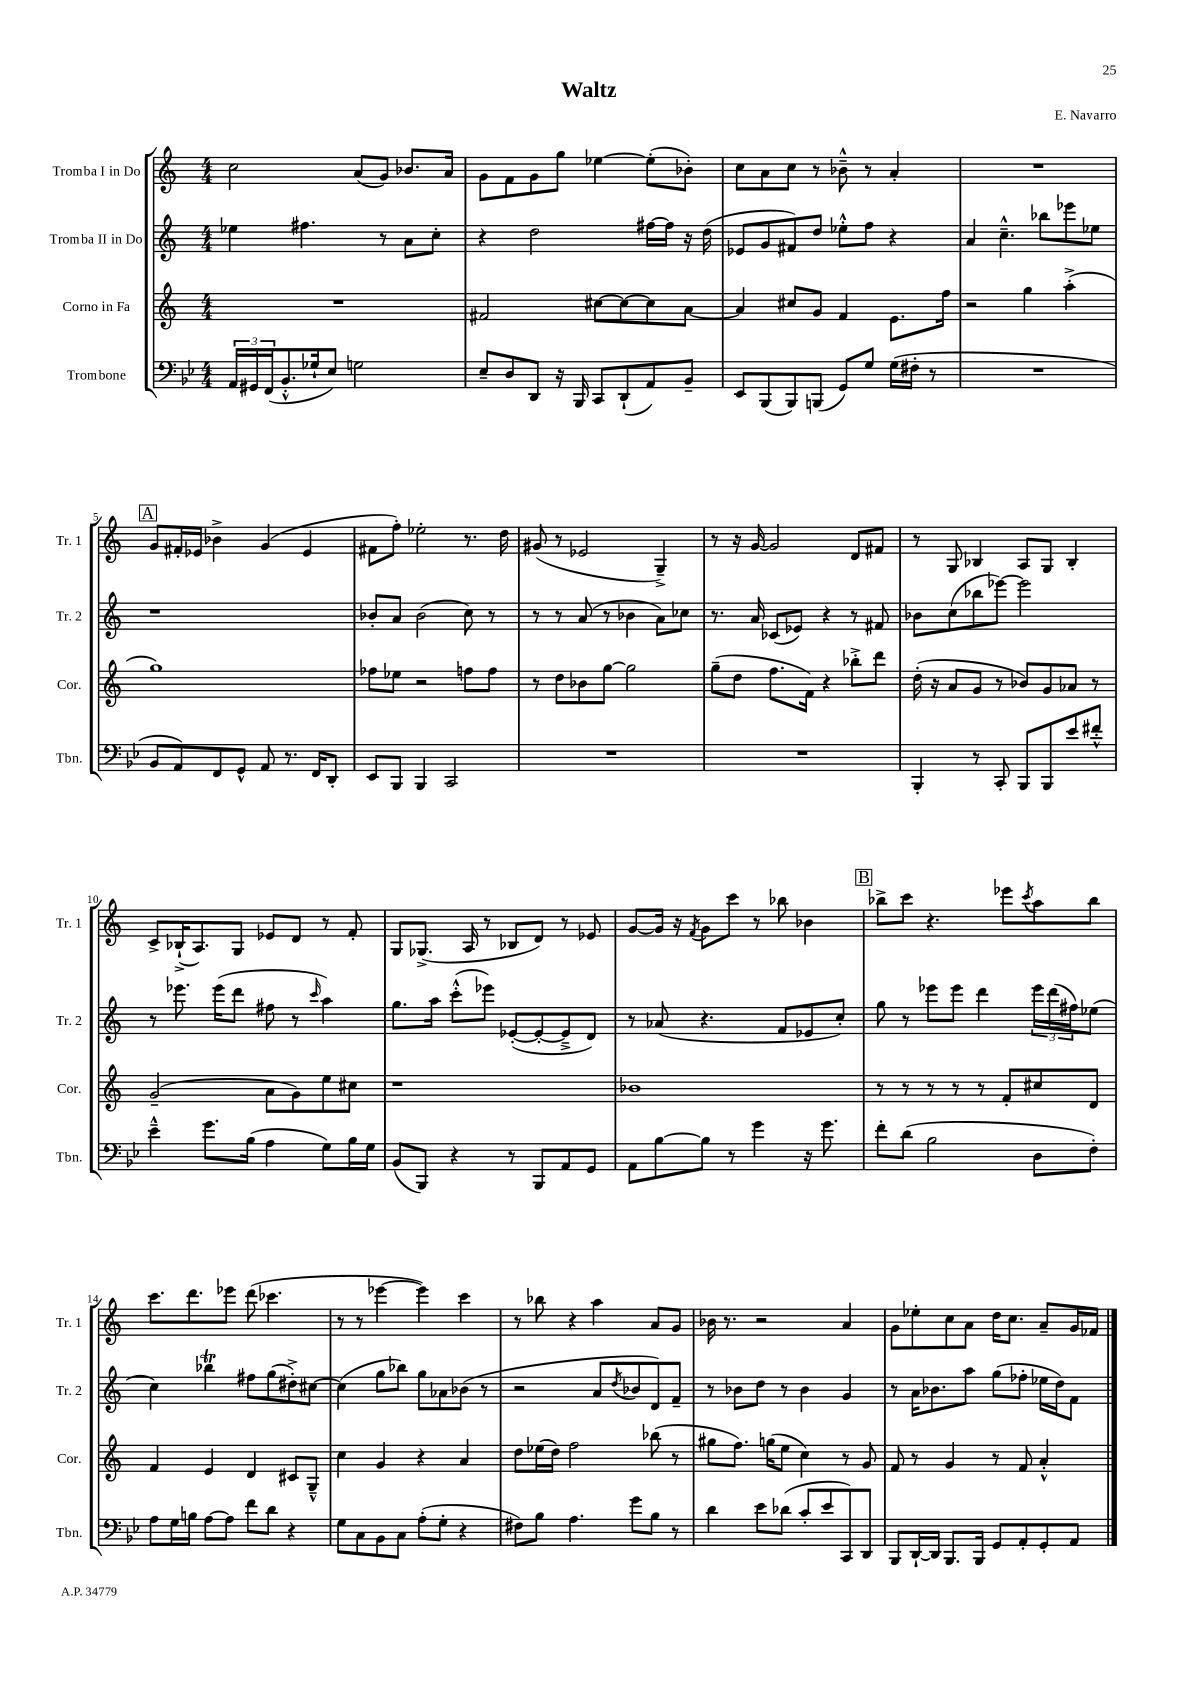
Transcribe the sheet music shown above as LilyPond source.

\header { title = "Waltz" composer = "E. Navarro" }
<<
\new StaffGroup <<
\new Staff = "s0" \with { instrumentName = "Tromba I in Do" shortInstrumentName = "Tr. 1" } {
    \clef treble \key c \major \numericTimeSignature \time 4/4
    c''2 a'8( g'8) bes'8. a'16 |
    g'8 f'8 g'8 g''8 ees''4~ ees''8-.( bes'8-.) |
    c''8 a'8 c''8 r8 bes'8---^ r8 a'4-. |
    R1 |
    \mark \markup { \box "A" } g'8 fis'16-. ees'16 bes'4-> g'4( ees'4 |
    fis'8 f''8-.) ees''2-. r8. d''16 |
    gis'8( r8 ees'2 g4--->) |
    r8 r16 g'16~ g'2 d'8 fis'8 |
    r8 g8 bes4 a8 g8 bes4-. |
    c'8-> bes16-!->( a8.) g8 ees'8 d'8 r8 f'8-. |
    g8 ges8.->( a16 r8 bes8 d'8) r8 ees'8 |
    g'8~ g'16 r16 \acciaccatura { f'8 } g'8 c'''8 r8 bes''8 bes'4 |
    \mark \markup { \box "B" } bes''8-> c'''8 r4. ees'''8 \acciaccatura { c'''8 } a''8 bes''8 |
    c'''8. d'''8. ees'''8 d'''8( ces'''4. |
    r8 r8 ees'''4~ ees'''4) c'''4 |
    r8 bes''8 r4 a''4 a'8 g'8 |
    bes'16 r8. r2 a'4 |
    g'8 ees''8-. c''8 a'8 d''16 c''8. a'8-- g'16 fes'16 \bar "|." |
}
\new Staff = "s1" \with { instrumentName = "Tromba II in Do" shortInstrumentName = "Tr. 2" } {
    \clef treble \key c \major \numericTimeSignature \time 4/4
    ees''4 fis''4. r8 a'8 c''8-. |
    r4 d''2 fis''16~ fis''16 r16 d''16( |
    ees'8 g'8 fis'8) d''8 ees''8-.-^ f''8 r4 |
    a'4 c''4.---^ bes''8 ees'''8 ees''8 |
    \mark \markup { \box "A" } r1 |
    bes'8-. a'8 bes'2( c''8) r8 |
    r8 r8 a'8( r8 bes'4 a'8) ces''8 |
    r8. a'16 ces'8( ees'8) r4 r8 fis'8 |
    bes'8 c''8( bes''8 ees'''8~) ees'''2 |
    r8 ees'''8. ees'''16( d'''8 fis''8 r8 \grace { c'''16 } a''4) |
    g''8. a''16 c'''8-.-^( ees'''8) ees'8~-.( ees'8~-. ees'8---> d'8) |
    r8 aes'8( r4. f'8 ees'8 c''8-.) |
    \mark \markup { \box "B" } g''8 r8 ees'''8 ees'''8 d'''4 \tuplet 3/2 { ees'''16 d'''16( fis''16) } ees''8( |
    c''4) bes''4\trill fis''8 g''8( dis''8-.->) cis''8~ |
    cis''4( g''8 bes''8) g''8 aes'8 bes'8( r8 |
    r2 a'8 \acciaccatura { d''8 } bes'8 d'8) f'8-- |
    r8 bes'8 d''8 r8 bes'4 g'4 |
    r8 a'16 bes'8. a''8 g''8( fes''8-. ees''16 d''16) f'8 \bar "|." |
}
\new Staff = "s2" \with { instrumentName = "Corno in Fa" shortInstrumentName = "Cor." } {
    \clef treble \key c \major \numericTimeSignature \time 4/4
    R1 |
    fis'2 cis''8~ cis''8~ cis''8 a'8~ |
    a'4 cis''8 g'8 f'4 e'8. f''16 |
    r2 g''4 a''4-.->( |
    \mark \markup { \box "A" } g''1) |
    fes''8 ees''8 r2 f''8 f''8 |
    r8 d''8 bes'8 g''8~ g''2 |
    g''8--( d''8 f''8. f'16) r4 bes''8-.-> d'''8 |
    d''16-.( r16 a'8 g'8 r8 bes'8) g'8 aes'8 r8 |
    g'2--( a'8 g'8) e''8 cis''8 |
    r1 |
    bes'1 |
    \mark \markup { \box "B" } r8 r8 r8 r8 r8 f'8-. cis''8 d'8 |
    f'4 e'4 d'4 cis'8 g8---^ |
    c''4 g'4 r4 a'4 |
    d''8 ees''16( d''16) f''2 bes''8( r8 |
    gis''8 f''8.) g''16( e''8 c''4) r8 g'8 |
    f'8 r8 g'4 r8 f'8 a'4-.-^ \bar "|." |
}
\new Staff = "s3" \with { instrumentName = "Trombone" shortInstrumentName = "Tbn." } {
    \clef bass \key bes \major \numericTimeSignature \time 4/4
    \tuplet 3/2 { a,16 gis,16 f,16( } bes,8.-.-^ ges16-! ees8) g2 |
    ees8-- d8 d,8 r16 bes,,16 c,8 d,8-!( a,8) bes,8-- |
    ees,8 bes,,8( bes,,8) b,,8( g,8) g8 g16( fis16-. r8 |
    R1 |
    \mark \markup { \box "A" } bes,8 a,8) f,8 g,8-^ a,8 r8. f,16 d,8-. |
    ees,8 bes,,8 bes,,4 c,2 |
    R1 |
    R1 |
    bes,,4-. r8 c,8-. bes,,8 bes,,8 ees'8 fis'8-.-^ |
    ees'4---^ g'8. bes16( a4 g8) bes16 g16 |
    bes,8( bes,,8) r4 r8 bes,,8 a,8 g,8 |
    a,8 bes8~ bes8 r8 g'4 r16 g'8. |
    \mark \markup { \box "B" } f'8-. d'8( bes2 d8 f8-.) |
    a8 g16 b16 a8~ a8 f'8 d'8 r4 |
    g8 c8 bes,8 c8 a8-.( g8-. r4 |
    fis8) bes8 a4. g'8 bes8 r8 |
    d'4 ees'8 des'8( c'8-. ees'8 c,8) d,8 |
    bes,,8 d,16~-! d,16 bes,,8. bes,,16 g,8 a,8-. g,8-. a,8 \bar "|." |
}
>>
>>
